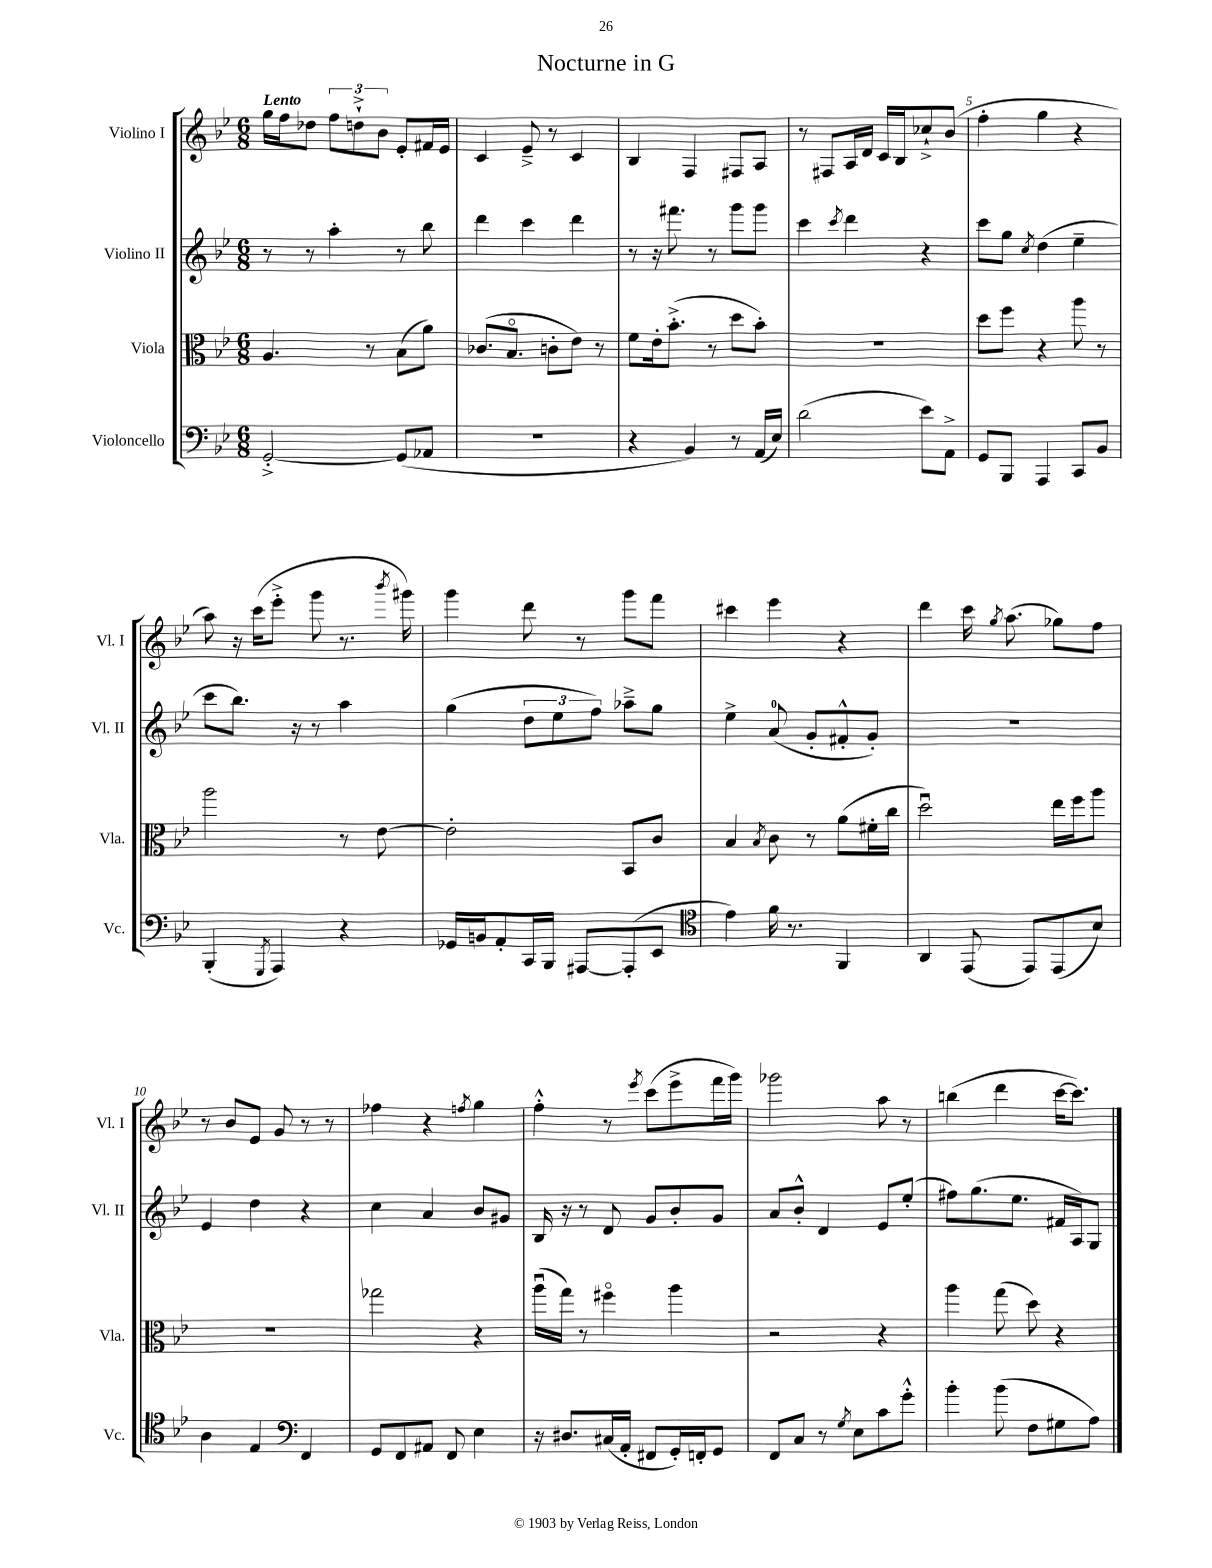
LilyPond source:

\header { title = "Nocturne in G" }
<<
\new StaffGroup <<
\new Staff = "s0" \with { instrumentName = "Violino I" shortInstrumentName = "Vl. I" } {
    \clef treble \key bes \major \numericTimeSignature \time 6/8 \tempo "Lento"
    \autoBeamOff g''16[ f''16 des''8] \tuplet 3/2 { f''8[ d''8-!-> bes'8] } ees'8[-. fis'16 ees'16] |
    c'4 ees'8---> r8 c'4 |
    bes4 f4 fis8[ a8] |
    r8 fis8[ a16 d'16] c'16[ bes16 ces''8-!-> bes'8]( |
    f''4-. g''4 r4 |
    a''8) r16 c'''16[( ees'''8]-.-> g'''8 r8. \acciaccatura { bes'''8 } gis'''16) |
    g'''4 d'''8 r8 g'''8[ f'''8] |
    cis'''4 ees'''4 r4 |
    d'''4 c'''16 \acciaccatura { g''8 } a''8.( ges''8[) f''8] |
    r8 bes'8[ ees'8] g'8 r8 r8 |
    fes''4 r4 \acciaccatura { f''8 } g''4 |
    f''4-.-^ r8 \acciaccatura { ees'''8 } c'''8[( ees'''8-> f'''16 g'''16]) |
    ges'''2 a''8 r8 |
    b''4( d'''4 c'''16[~ c'''8.]) \bar "|." |
}
\new Staff = "s1" \with { instrumentName = "Violino II" shortInstrumentName = "Vl. II" } {
    \clef treble \key bes \major \numericTimeSignature \time 6/8
    \autoBeamOff r8 r8 a''4-. r8 bes''8 |
    d'''4 c'''4 d'''4 |
    r8 r16 fis'''8. r8 g'''8[ g'''8] |
    c'''4 \acciaccatura { c'''8 } d'''4 r4 |
    c'''8[ g''8] \acciaccatura { c''8 } d''4( ees''4-- |
    c'''8[ bes''8.]) r16 r8 a''4 |
    g''4( \tuplet 3/2 { d''8[ ees''8 f''8]) } aes''8[---> g''8] |
    ees''4-> a'8-0( g'8[-. fis'8-.-^ g'8]-.) |
    R2. |
    ees'4 d''4 r4 |
    c''4 a'4 bes'8[ gis'8] |
    bes16 r16 r8 d'8 g'8[ bes'8-. g'8] |
    a'8[ bes'8]-.-^ d'4 ees'8[ ees''8]-.( |
    fis''8[) g''8.( ees''8.] fis'16[ a16) g8] \bar "|." |
}
\new Staff = "s2" \with { instrumentName = "Viola" shortInstrumentName = "Vla." } {
    \clef alto \key bes \major \numericTimeSignature \time 6/8
    \autoBeamOff a4. r8 bes8[( a'8]) |
    ces'8.[( bes8.]\flageolet c'8[-. ees'8]) r8 |
    f'8[ ees'16-. bes'8.]-.->( r8 d''8[ bes'8]-.) |
    R2. |
    d''8[ f''8] r4 a''8 r8 |
    a''2 r8 ees'8~ |
    ees'2-. bes,8[ c'8] |
    bes4 \acciaccatura { bes8 } c'8 r8 a'8[( fis'16-. c''16] |
    d''2\downbow) ees''16[ f''16 a''8] |
    R2. |
    ges''2 r4 |
    a''16[\downbow( g''16]) r8 fis''4\flageolet a''4 |
    r2 r4 |
    a''4 g''8( d''8) r4 \bar "|." |
}
\new Staff = "s3" \with { instrumentName = "Violoncello" shortInstrumentName = "Vc." } {
    \clef bass \key bes \major \numericTimeSignature \time 6/8
    \autoBeamOff g,2~-.-> g,8[( aes,8] |
    R2. |
    r4 bes,4) r8 a,16[( ees16]) |
    d'2( ees'8[) a,8]-> |
    g,8[ bes,,8] a,,4 c,8[ bes,8] |
    bes,,4-.( \acciaccatura { g,,8 } a,,4) r4 |
    ges,16[ b,16 a,8-. c,16 bes,,16] ais,,8[~ ais,,8-.( ees,8] |
    \clef tenor ees'4) f'16 r8. f,4 |
    a,4 ees,8( ees,8[) ees,8( bes8]) |
    a4 ees4 \clef bass f,4 |
    g,8[ f,8 ais,8] f,8 ees4 |
    r16 dis8.[ cis16( a,16]-. fis,8[ g,16-.) f,16-. g,8] |
    f,8[ c8] r8 \acciaccatura { g8 } ees8[ c'8 g'8]-.-^ |
    bes'4-. bes'8( f8[ gis8 a8]) \bar "|." |
}
>>
>>
\layout { \context { \Score \override BarNumber.break-visibility = ##(#f #t #t) barNumberVisibility = #(every-nth-bar-number-visible 5) } }
